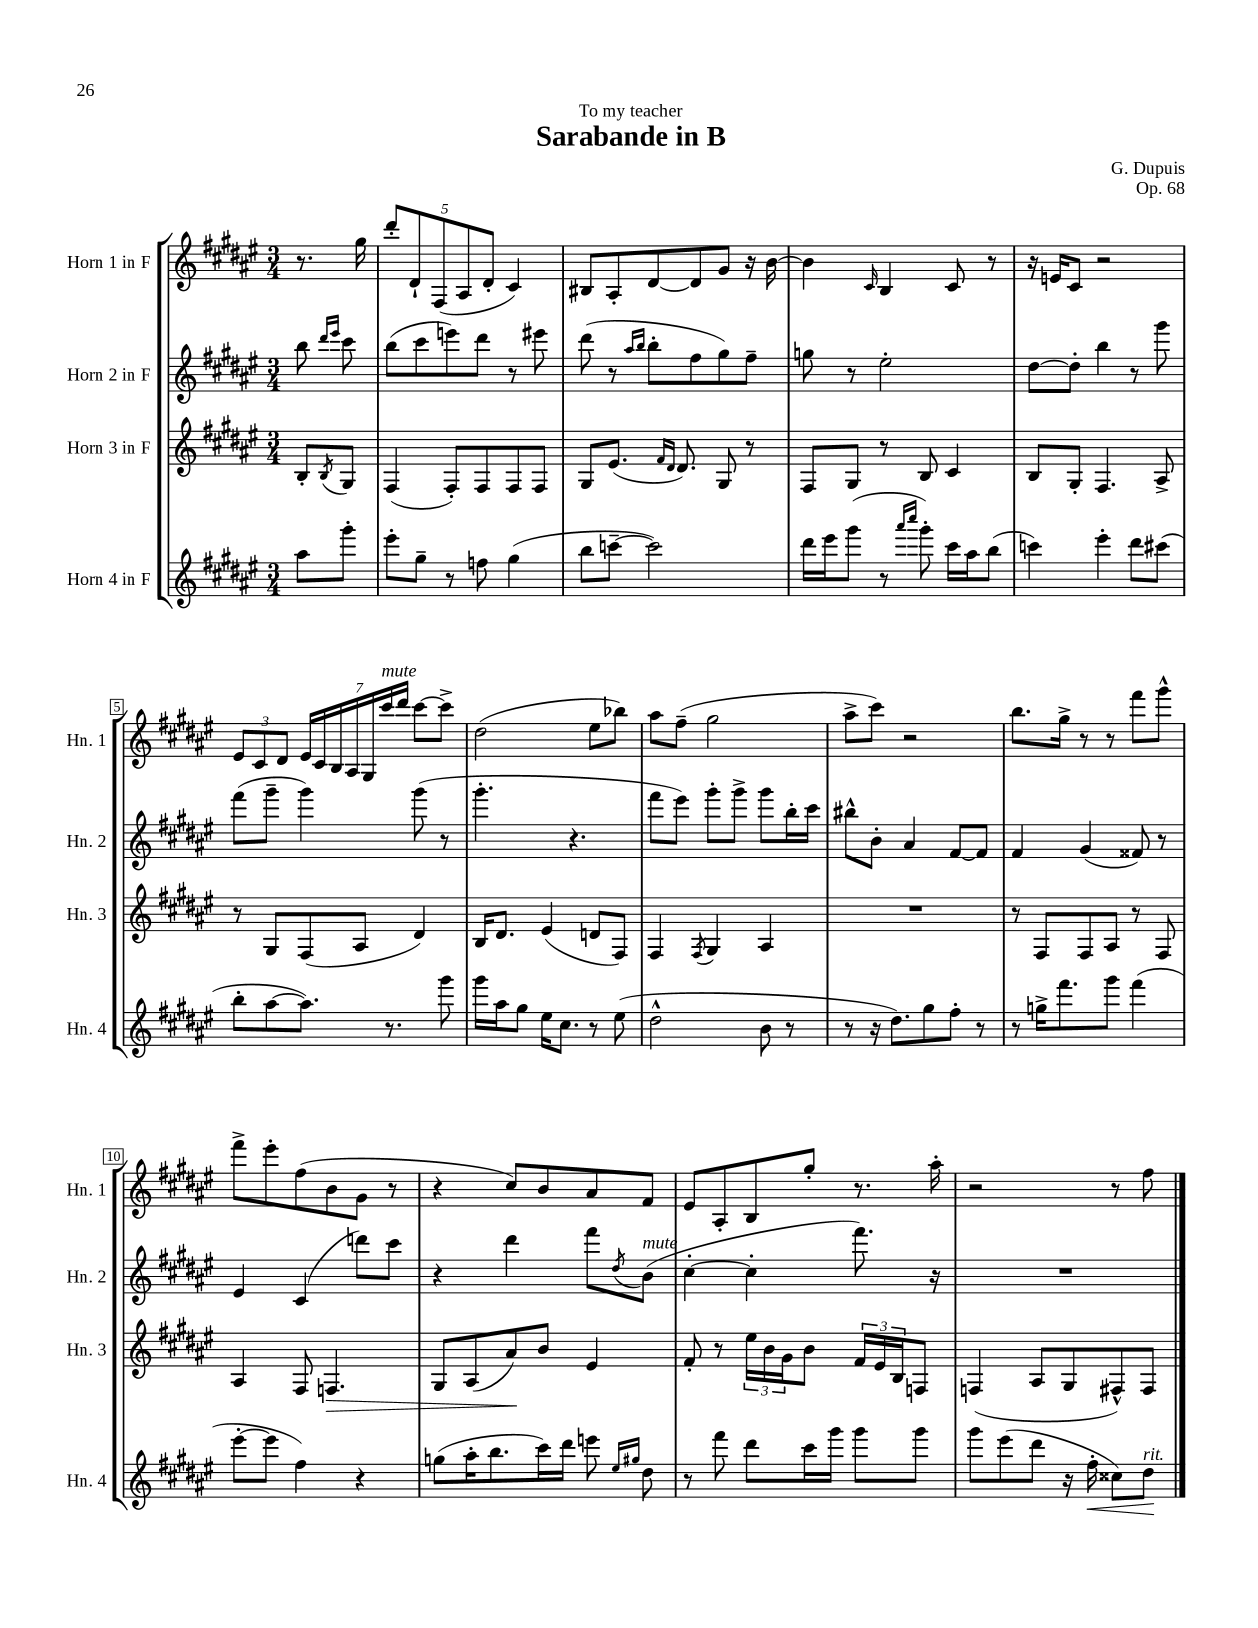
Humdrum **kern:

**kern	**kern	**kern	**kern
*staff4	*staff3	*staff2	*staff1
*clefG2	*clefG2	*clefG2	*clefG2
*k[f#c#g#d#a#e#]	*k[f#c#g#d#a#e#]	*k[f#c#g#d#a#e#]	*k[f#c#g#d#a#e#]
*M3/4	*M3/4	*M3/4	*M3/4
8aa#\L	8B'/L	8bb\	8.r
.	.	16qqddd#/LL	.
.	8qB/	16qqeee#/JJ	.
8ggg#'\J	8G#/J	8ccc#\	.
.	.	.	16gg#\
=	=	=	=
8eee#'\L	(4F#/	(8bb\L	10ddd#'/L
.	.	.	10d#`/
8gg#~\J	.	8ccc#\	.
.	.	.	(10F#/
8r	8F#'/L)	8eee\)	.
.	.	.	10A#/
8ff\	8F#/	8ddd#\J	.
.	.	.	10d#'/J
(4gg#\	8F#/	8r	4c#/)
.	8F#/J	8eee#\	.
=	=	=	=
8bb\L	8G#/L	(8ddd#\	8B#/L
[8ccc~\J	(8.e#/J	8r	8A#'/
.	.	16qqaa#/LL	.
.	.	16qqbb/JJ	.
2ccc\])	.	8bb'\L	[8d#/
.	16qqf#/LL	.	.
.	16qqd#/JJ	.	.
.	8.d#/)	.	.
.	.	8ff#\	8d#/]
.	8G#/	8gg#\)	8g#/J
.	8r	8ff#~\J	16r
.	.	.	[16b\
=	=	=	=
16ddd#\LL	8F#/L	8gg\	4b\]
16eee#\J	.	.	.
(8ggg#\J	8G#/J	8r	.
.	.	.	16qqc#/
8r	8r	2ee#'\	4B/
16qqaaa#/LL	.	.	.
16qqcccc#/JJ	.	.	.
8ggg#'\)	8B/	.	.
16ccc#\LL	4c#/	.	8c#/
16aa#\J	.	.	.
(8bb\J	.	.	8r
=	=	=	=
4ccc\)	8B/L	[8dd#\L	16r
.	.	.	16e/LK
.	8G#'/J	8dd#'\]J	8c#/J
4eee#'\	4.F#/	4bb\	2r
8ddd#\L	.	8r	.
(8ccc#\J	8A#^/	8ggg#\	.
=	=	=	=
8bb'\L	8r	(8fff#\L	12e#/L
.	.	.	12c#/
[8aa#\	8G#/L	8ggg#~\J	.
.	.	.	12d#/J
8.aa#\]J)	(8F#/	4ggg#\)	28e#/LL
.	.	.	28c#/
.	.	.	28B/
.	.	.	28A#/
.	8A#/J	.	.
.	.	.	28G#/
.	.	.	28ccc#/
8.r	.	.	.
.	.	.	28ddd#/JJ
.	4d#/)	(8ggg#\	[8ccc#\L
8ggg#\	.	8r	8ccc#^\]J
=	=	=	=
16ggg#\LL	16B/LK	4.ggg#'\	(2dd#\
16aa#\J	8.d#/J	.	.
8gg#\J	.	.	.
16ee#\LK	(4e#/	.	.
8.cc#\J	.	.	.
.	.	4.r	.
8r	8d/L	.	8ee#\L
(8ee#\	8F#/J)	.	8bb-\J)
=	=	=	=
2dd#^^\	4F#/	8fff#\L	8aa#\L
.	.	8eee#\J)	(8ff#~\J
.	8qF#/	.	.
.	4G#/	8ggg#'\L	2gg#\
.	.	8ggg#^\J	.
8b\	4A#/	8ggg#\L	.
8r	.	16bb'\L	.
.	.	16ccc#\JJ	.
=	=	=	=
8r	2.r	8bb#^^\L	8aa#^\L
16r	.	8b'\J	8ccc#\J)
8.dd#\L)	.	.	.
.	.	4a#/	2r
8gg#\	.	.	.
8ff#'\J	.	[8f#/L	.
8r	.	8f#/]J	.
=	=	=	=
8r	8r	4f#/	8.bb\L
16gg^\LK	8F#/L	.	.
8.fff#\	.	.	16gg#^\Jk
.	8F#/	(4g#/	8r
8ggg#\J	8A#/J	.	8r
(4fff#\	8r	8f##/)	8fff#\L
.	8F#/	8r	8ggg#^^\J
=	=	=	=
[8eee#'\L	4A#/	4e#/	8fff#^\L
8eee#\]J	.	.	8eee#'\
4ff#\)	8F#/	(4c#/	(8ff#\
.	4.F/	.	8b\
4r	.	8ddd\L)	8g#\J
.	.	8ccc#\J	8r
=	=	=	=
(8gg\L	8G#/L	4r	4r
16aa#'\K	(8A#/	.	.
8.bb\	.	.	.
.	8a#/)	4ddd#\	8cc#/L)
16ccc#\L)	8b/J	.	8b/
16ddd#\JJ	.	.	.
8eee\	4e#/	8fff#\L	8a#/
16qqee#/LL	.	.	.
16qqgg#/JJ	.	8qdd#/	.
8dd#\	.	(8b\J	8f#/J
=	=	=	=
8r	8f#'/	[4cc#'\	8e#/L
8fff#\	8r	.	8A#'/
8ddd#\L	24ee#\LL	4cc#'\]	8B/
.	24b\	.	.
.	24g#\J	.	.
16ccc#\L	8b\J	.	8gg#'/J
16ggg#\JJ	.	.	.
8ggg#\L	24f#/LL	8.fff#\)	8.r
.	24e#/	.	.
.	24B/J	.	.
8ggg#\J	8F/J	.	.
.	.	16r	16aa#'\
=	=	=	=
8ggg#\L	(4F/	2.r	2r
(8eee#\	.	.	.
8ddd#\J	8A#/L	.	.
16r	8G#/	.	.
16ff#'\	.	.	.
8cc##\L)	8F#^^/)	.	8r
8dd#\J	8F#/J	.	8ff#\
==	==	==	==
*-	*-	*-	*-
